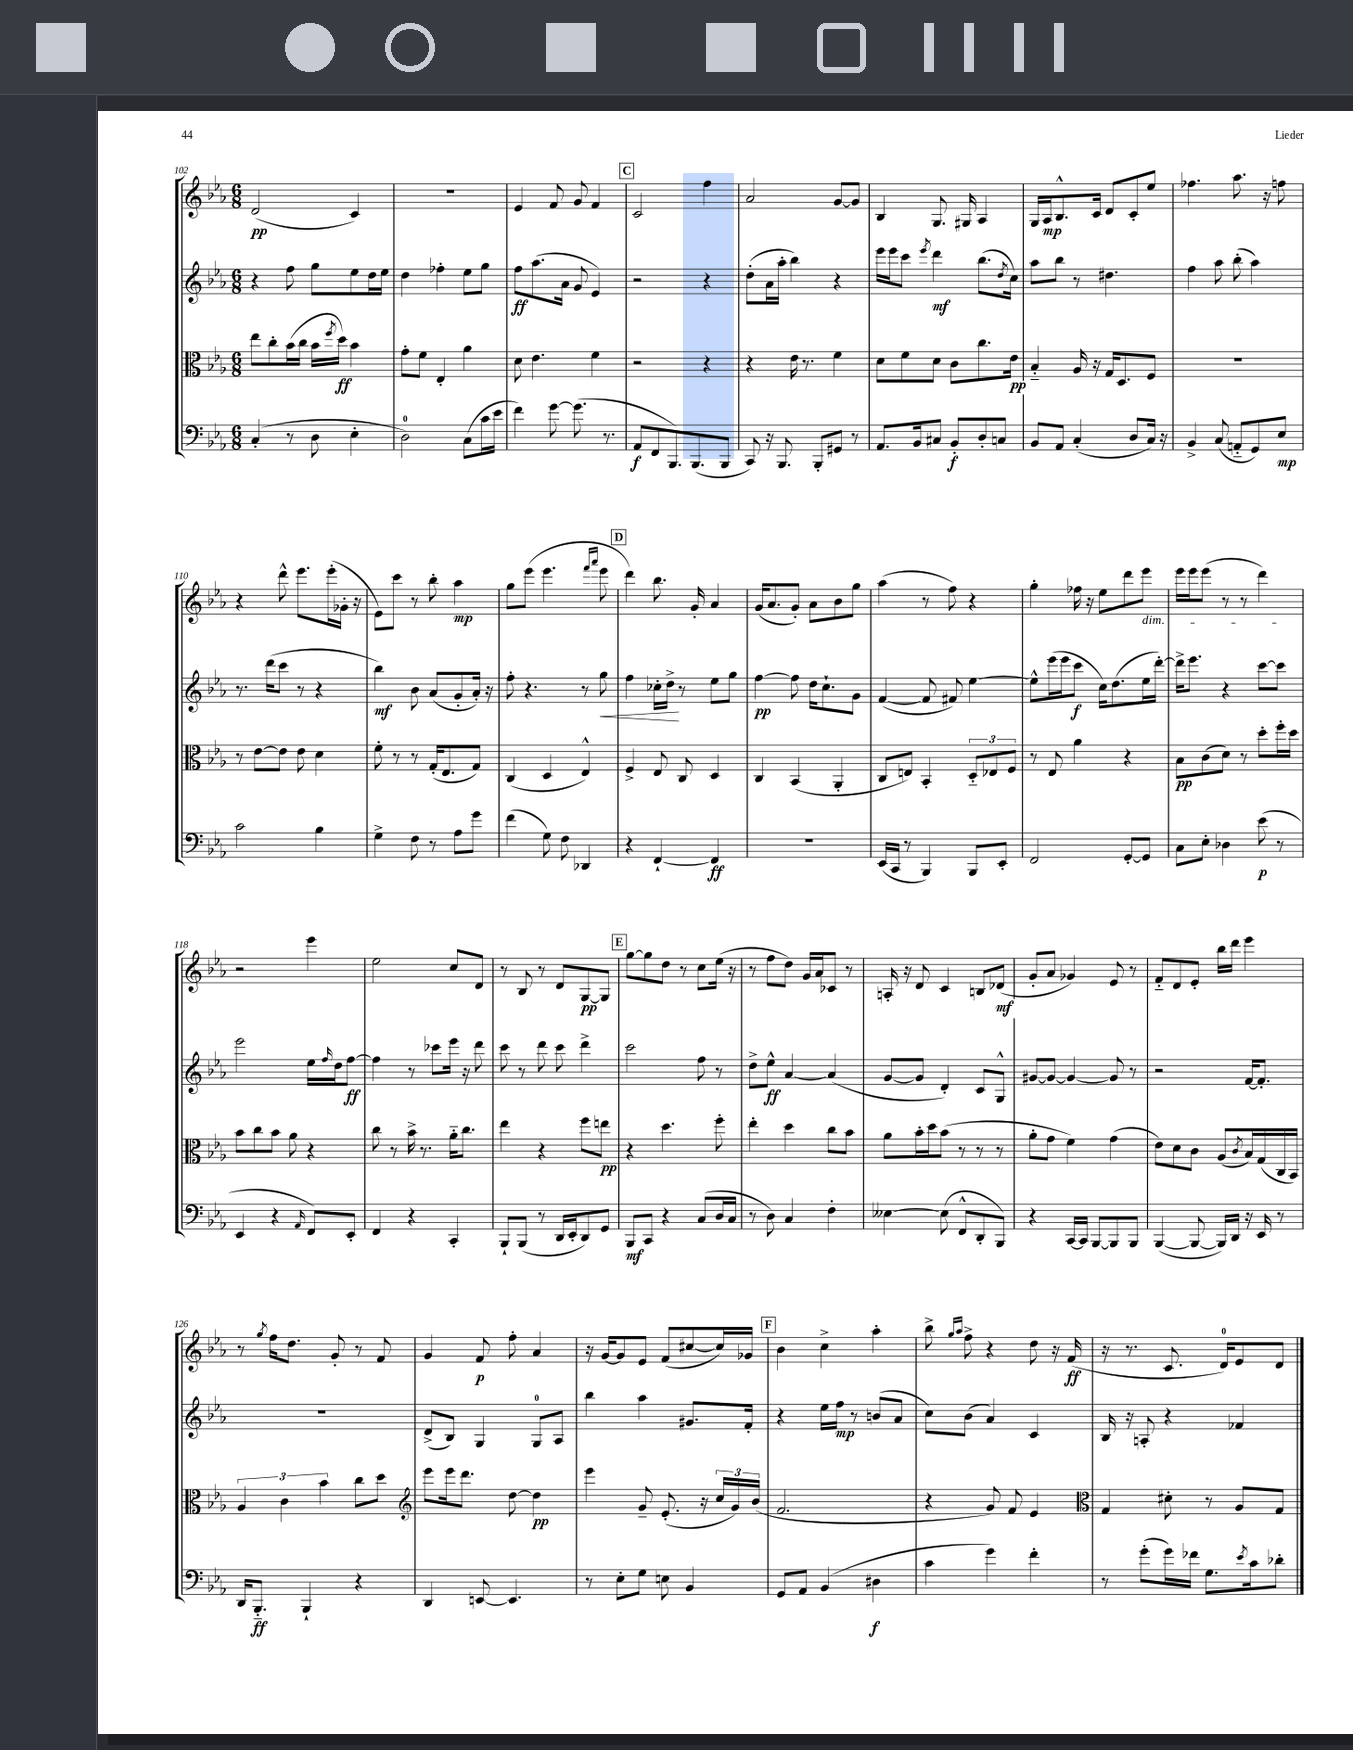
<<
\new StaffGroup <<
\new Staff = "s0" {
    \clef treble \key ees \major \numericTimeSignature \time 6/8
    d'2\pp( c'4) |
    R2. |
    ees'4 f'8 g'8 f'4 |
    \mark \markup { \box "C" } c'2 f''4 |
    aes'2 g'8~ g'8 |
    bes4 g8. gis16 aes4 |
    g16 aes16\mp bes8.-^ c'16 d'8 c'8-. ees''8 |
    fes''4. aes''8. r16 f''8 |
    r4 d'''8-^ ees'''8. ees'''16-.( ges'16-. r16 |
    ees'8) c'''8 r8 bes''8-. aes''4\mp |
    g''8 ees'''8( ees'''4. \grace { f'''16 aes'''16 } ees'''8 |
    \mark \markup { \box "D" } d'''4) bes''8. g'16-. aes'4 |
    g'16( aes'8. g'8-.) aes'8 bes'8 g''8 |
    aes''4( r8 f''8) r4 |
    g''4-. fes''16 r16 ees''8 d'''8 ees'''8\dim |
    ees'''16 ees'''16 ees'''8( r8 r8 d'''4\!) |
    r2 ees'''4 |
    ees''2 c''8 d'8 |
    r8 bes8 r8 d'8 g8~\pp g8 |
    \mark \markup { \box "E" } g''8~ g''8 d''8 r8 c''8 ees''16( r16 |
    r8 f''8 d''8) g'16 aes'16 ces'8 r8 |
    a16-. r16 d'8 c'4 b8 des'8\mf( |
    g'8-. aes'8 ges'4) ees'8 r8 |
    f'8-_ d'8 ees'8-. bes''16 d'''16 ees'''4 |
    r8 \acciaccatura { g''8 } f''16 d''8. g'8-. r8 f'8 |
    g'4 f'8\p f''8-. aes'4 |
    r16 g'16~ g'8 ees'8 f'8( cis''8~ cis''16) ges'16 |
    \mark \markup { \box "F" } bes'4 c''4-> aes''4-. |
    bes''8-> \grace { g''16 aes''16 } f''8-> r4 d''8 r16 f'16\ff( |
    r16 r8. c'8. d'16-0) ees'8 d'8 \bar "|." |
}
\new Staff = "s1" {
    \clef treble \key ees \major \numericTimeSignature \time 6/8
    r4 f''8 g''8 ees''8 d''16 ees''16 |
    d''4 fes''4-. ees''8 g''8 |
    f''8\ff aes''8.( aes'16 g'8 ees'4) |
    \mark \markup { \box "C" } r2 r4 |
    d''8-.( aes'16 aes''16-. bes''4) r4 |
    ees'''16 ees'''16 c'''8 \acciaccatura { ees'''8 } d'''4\mf bes''8.( \acciaccatura { d''8 } c''16) |
    aes''8 bes''8 r8 dis''4. |
    f''4 aes''8 bes''8-.( aes''4) |
    r8. d'''16( c'''8 r8 r4 |
    bes''4\mf) bes'8 aes'8( g'8-. aes'16-.) r16 |
    f''8-. r4. r8 g''8\< |
    \mark \markup { \box "D" } f''4 ces''16-. d''16->\! r8 ees''8 g''8 |
    f''4~\pp f''8 d''16 c''8.-! g'8 |
    f'4~( f'8 fis'8) ees''4~ |
    ees''8-^ ees'''16( ees'''16 c'''8\f c''16) d''8.( ees''16 d'''16~-.) |
    d'''16-> ees'''8. r4 c'''8~ c'''8 |
    ees'''2 ees''16 \grace { f''16 } d''16 f''8~\ff |
    f''4 r8 ces'''8 ees'''16 r16 d'''8 |
    c'''8 r8 d'''8 c'''8 d'''4-> |
    \mark \markup { \box "E" } c'''2 f''8 r8 |
    d''8-> ees''8-^\ff aes'4~ aes'4( |
    g'8~ g'8 d'4-.) c'8 g8-^ |
    gis'8~ gis'8~ gis'4~ gis'8 r8 |
    r2 f'16~ f'8.-. |
    R2. |
    d'8->( bes8) g4 g8-0 aes8 |
    bes''4 aes''4 gis'8. f'16-. |
    \mark \markup { \box "F" } r4 ees''16 f''16\mp r8 b'8( aes'8 |
    c''8) bes'8( aes'4) c'4 |
    bes16 r16 a8-. r4 fes'4 \bar "|." |
}
\new Staff = "s2" {
    \clef alto \key ees \major \numericTimeSignature \time 6/8
    ees''8 c''8-. bes'16( c''16 bes'16 \acciaccatura { f''8 } d''16\ff) bes'4 |
    g'8-. f'8 ees4-. aes'4 |
    d'8 ees'4. f'4 |
    \mark \markup { \box "C" } r2 r4 |
    r4 ees'16 r8. f'4 |
    d'8 f'8 d'8 c'8 c''8. ees'16\pp |
    bes4-_ aes16 r16 g16 d8. f8 |
    R2. |
    r8 ees'8~ ees'8 ees'8 d'4 |
    f'8-. r8 r8 g16-.( ees8. g8) |
    c4( d4 ees4-^) |
    \mark \markup { \box "D" } f4-> ees8 c8 d4 |
    c4 bes,4( aes,4-. |
    c8 e8) bes,4-. \tuplet 3/2 { d8-_ ees8 f8 } |
    r8 ees8 aes'4 r4 |
    bes8\pp c'8( d'8) r8 d''8-. f''16-. d''16 |
    bes'8 c''8 bes'8 aes'8 r4 |
    c''8 r8 bes'16-> r8. aes'16-_ c''8. |
    ees''4 r4 f''8 e''8\pp |
    \mark \markup { \box "E" } r4 d''4. f''8-. |
    ees''4-. d''4 c''8 bes'8 |
    aes'8 bes'16-. d''16 bes'8( r8 r8 r8 |
    aes'8-. g'8 f'4) g'4( |
    ees'8) d'8 c'8 aes8( \acciaccatura { c'8 } bes16) g16( c16 bes,16) |
    \tuplet 3/2 { aes4 c'4 bes'4 } c''8 d''8 |
    \clef treble ees'''8 ees'''16 d'''8. d''8~ d''4\pp |
    ees'''4 g'8-- ees'8.-.( r16 \tuplet 3/2 { c''16 g'16) bes'16( } |
    \mark \markup { \box "F" } f'2. |
    r4 g'8) f'8 ees'4 |
    \clef alto g4 dis'8-. r8 aes8 g8 \bar "|." |
}
\new Staff = "s3" {
    \clef bass \key ees \major \numericTimeSignature \time 6/8
    c4-.( r8 d8 ees4-. |
    d2-0) c8( c'16 ees'16 |
    f'4) g'8~ g'8.( r8. |
    \mark \markup { \box "C" } aes,8\f f,8 bes,,8.) bes,,8.( bes,,8 |
    c,8) r16 bes,,8. bes,,8-. gis,8 r8 |
    aes,8. bes,16 cis8 bes,8-.\f d8-. c8 |
    bes,8 aes,8 c4-.( d8 c16) r16 |
    bes,4-> c8( a,8-_ g,8) ees8\mp |
    c'2 bes4 |
    g4-> f8 r8 aes8 g'8 |
    f'4( g8) f8 des,4 |
    \mark \markup { \box "D" } r4 f,4~-! f,4\ff |
    R2. |
    ees,16( c,16 r8 bes,,4) bes,,8 ees,8-. |
    f,2 g,8~-. g,8 |
    c8 ees8-. des4 ees'8\p( r8 |
    ees,4 r4 \grace { aes,16 } f,8) ees,8-. |
    f,4 r4 c,4-. |
    bes,,8-! bes,,8( r8 d,16 ees,16-. d,8) g,8 |
    \mark \markup { \box "E" } bes,,8\mf c,8 r4 c8( d16 c16 |
    r8 d8) c4 f4-. |
    eeses4~ eeses8( f,8-^ d,8-. bes,,8) |
    r4 c,16~ c,16 bes,,8~ bes,,8 bes,,8 |
    bes,,4~( bes,,8~ bes,,16) d,16 r16 ees,16 r8 |
    d,16 bes,,8.-_\ff bes,,4-! r4 |
    d,4 e,8~ e,4. |
    r8 ees8-. g8 e8 bes,4 |
    \mark \markup { \box "F" } g,8 aes,8 bes,4( dis4\f |
    c'4 g'4) f'4-. |
    r8 g'8-.( g'16) fes'16 g8. \acciaccatura { ees'8 } c'16 des'8-. \bar "|." |
}
>>
>>
\layout { \context { \Score currentBarNumber = #102 } }
